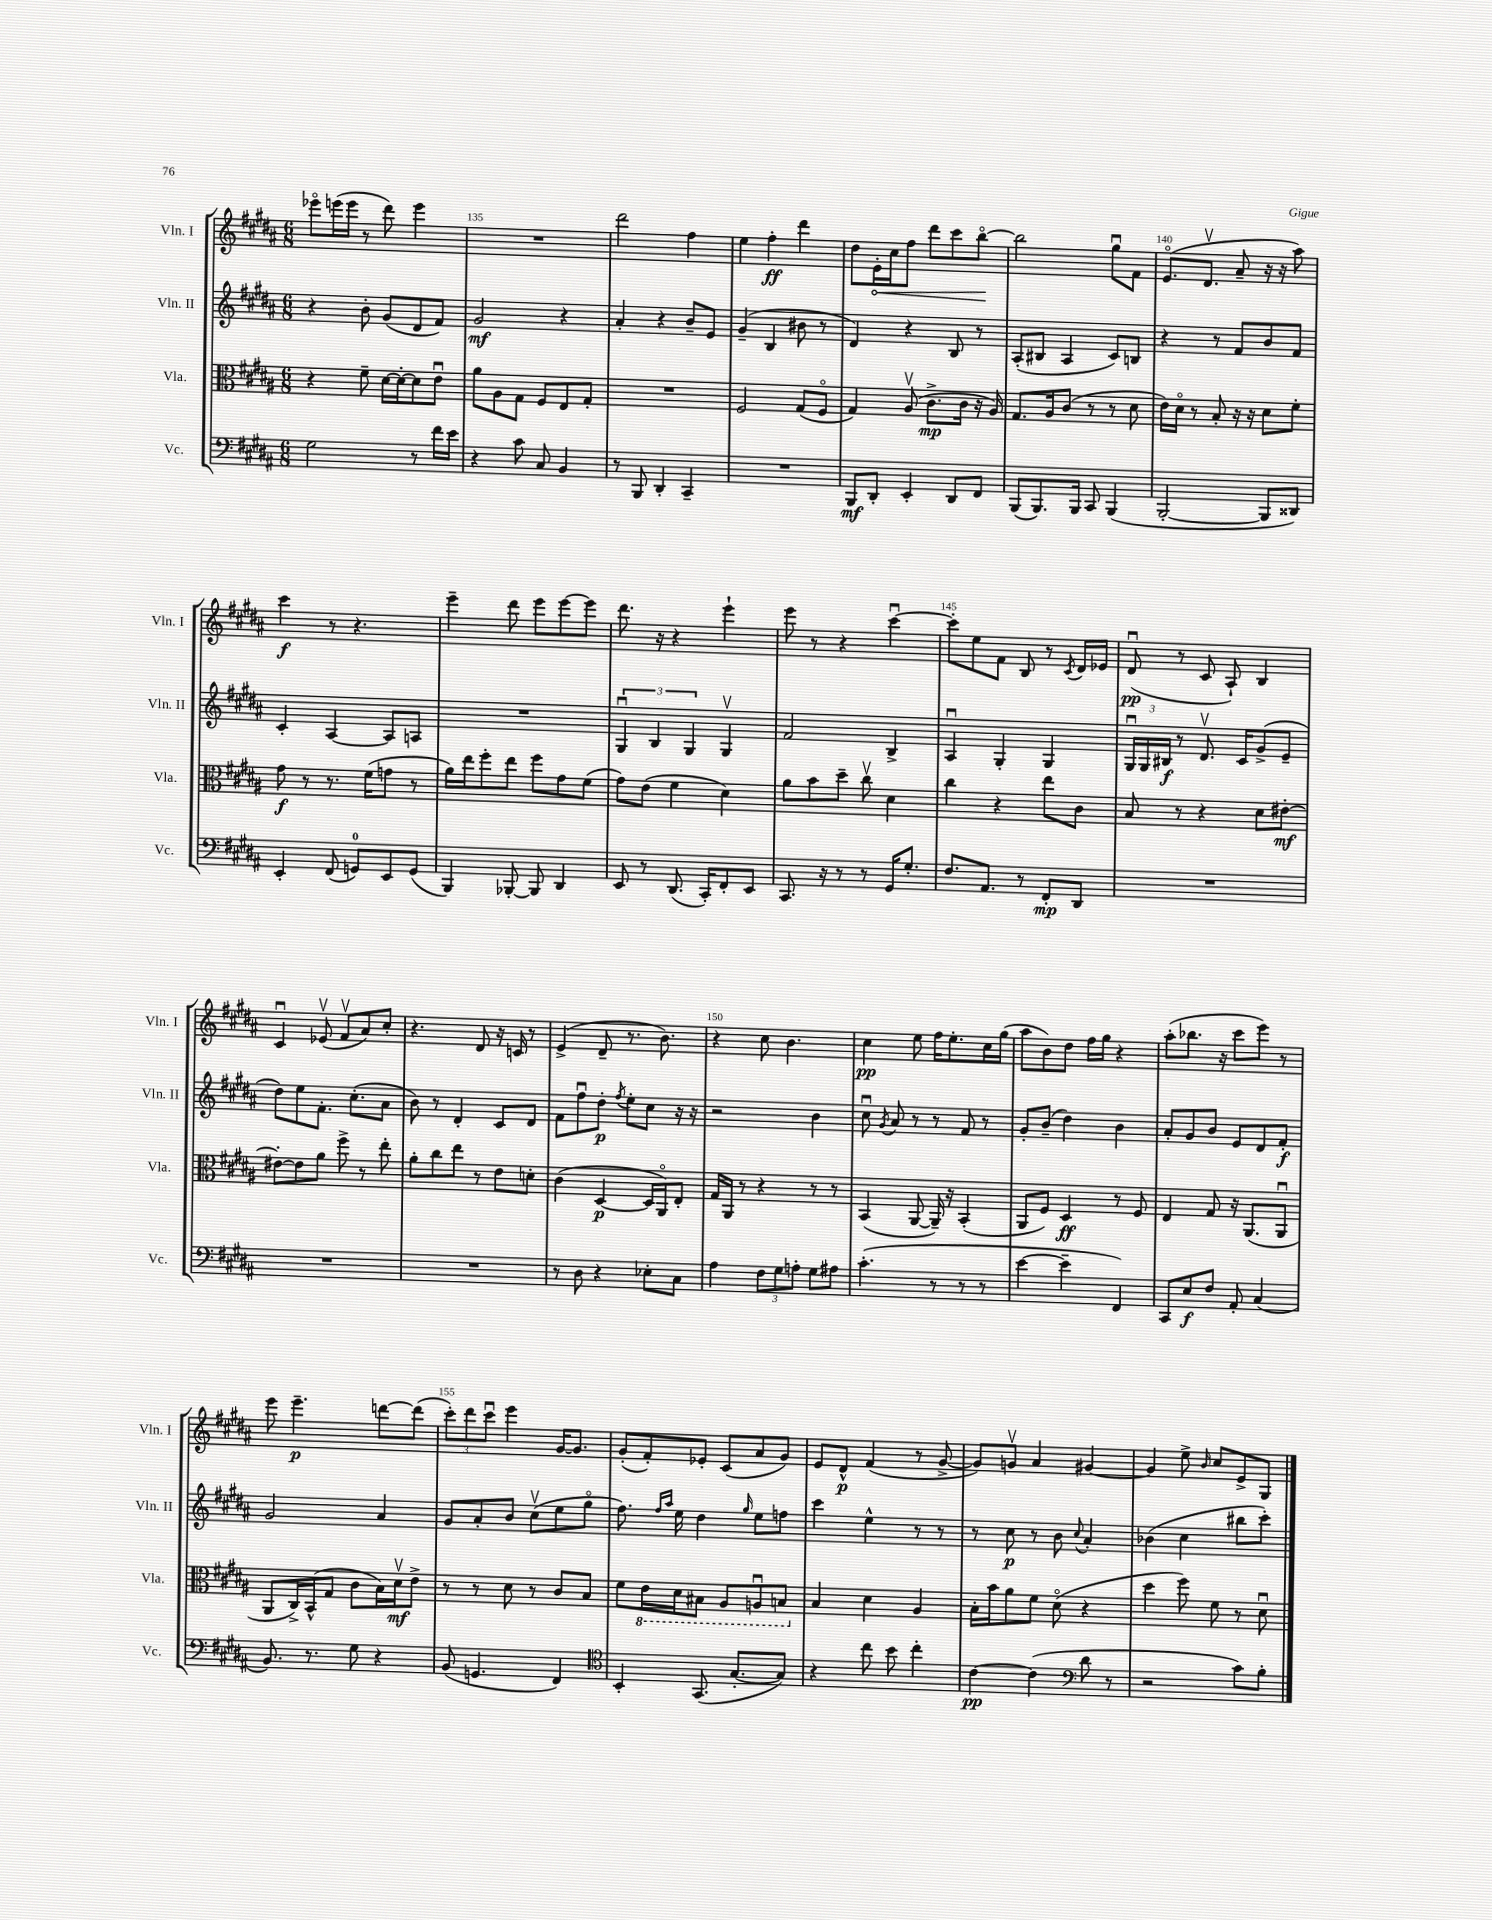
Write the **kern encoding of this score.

**kern	**dynam	**kern	**dynam	**kern	**dynam	**kern	**dynam
*part4	*part4	*part3	*part3	*part2	*part2	*part1	*part1
*staff4	*staff4	*staff3	*staff3	*staff2	*staff2	*staff1	*staff1
*I"Vc.	*	*I"Vla.	*	*I"Vln. II	*	*I"Vln. I	*
*I'Vc.	*	*I'Vla.	*	*I'Vln. II	*	*I'Vln. I	*
*clefF4	*	*clefC3	*	*clefG2	*	*clefG2	*
*k[f#c#g#d#a#]	*	*k[f#c#g#d#a#]	*	*k[f#c#g#d#a#]	*	*k[f#c#g#d#a#]	*
*M6/8	*	*M6/8	*	*M6/8	*	*M6/8	*
=134	=134	=134	=134	=134	=134	=134	=134
2G#\	.	4r	.	4r	.	8eee-X\L	.
.	.	.	.	.	.	(16eeen\L	.
.	.	.	.	.	.	16eee\JJ	.
.	.	8f#~\	.	8b'\	.	8r	.
.	.	[16d#\LL	.	(8g#/L	.	8ddd#\)	.
.	.	16d#'\J_	.	.	.	.	.
8r	.	8d#\]	.	8d#/	.	4eee\	.
16f#\LL	.	8eu\J	.	8f#/J)	.	.	.
16e\JJ	.	.	.	.	.	.	.
=135	=135	=135	=135	=135	=135	=135	=135
4r	.	8a#\L	.	2g#/	mf	2.r	.
.	.	8A#\	.	.	.	.	.
8c#\	.	8G#\J	.	.	.	.	.
8C#/	.	8F#/L	.	.	.	.	.
4BB/	.	8E/	.	4r	.	.	.
.	.	8G#'/J	.	.	.	.	.
=136	=136	=136	=136	=136	=136	=136	=136
8r	.	2.r	.	4a#'/	.	2ddd#\	.
8BBB/	.	.	.	.	.	.	.
4DD#'/	.	.	.	4r	.	.	.
4CC#~/	.	.	.	8b~/L	.	4ff#\	.
.	.	.	.	8e/J	.	.	.
=137	=137	=137	=137	=137	=137	=137	=137
2.r	.	2F#/	.	(4g#~/	.	4ee\	.
.	.	.	.	4B/	.	4ff#'\	ff
.	.	(8G#/L	.	8b#X\	.	4ddd#\	.
.	.	8F#/J	.	8r	.	.	.
=138	=138	=138	=138	=138	=138	=138	=138
8BBB/L	mf	4G#/)	.	4d#/)	.	8dd#\L	.
!	!	!	!	!	!	!	!LO:HP:b
8DD#'/J	.	.	.	.	.	16e'\L	<
.	.	.	.	.	.	16cc#\J	.
4EE'/	.	(8A#v/	.	4r	.	8ff#\J	.
.	.	8.c#^\L	mp	.	.	8ddd#\L	.
8DD#/L	.	.	.	8B/	.	8ccc#\	.
.	.	16c#\Jk	.	.	.	.	.
8FF#/J	.	16r	.	8r	.	[8bb\J	.
.	.	16A#/)	.	.	.	.	.
.	.	.	.	.	.	.	[
=139	=139	=139	=139	=139	=139	=139	=139
(8BBB/L	.	8.G#/L	.	(8A#'/L	.	2bb\]	.
8.BBB/)	.	.	.	8B#X/J	.	.	.
.	.	16A#/k	.	.	.	.	.
.	.	(8c#/J	.	4A#/	.	.	.
16BBB/Jk	.	.	.	.	.	.	.
8CC#/	.	8r	.	.	.	.	.
(4BBB/	.	8r	.	8c#/L)	.	8gg#u\L	.
.	.	8d#\	.	8Bn/J	.	8f#\J	.
=140	=140	=140	=140	=140	=140	=140	=140
[2BBB'/	.	16e\LL)	.	4r	.	(8.e/L	.
.	.	16d#\JJ	.	.	.	.	.
.	.	8r	.	.	.	.	.
.	.	.	.	.	.	8.d#v/J	.
.	.	8B'/	.	8r	.	.	.
.	.	16r	.	8f#/L	.	8a#~/	.
.	.	16r	.	.	.	.	.
8BBB/L]	.	8d#\L	.	8b/	.	16r	.
.	.	.	.	.	.	16r	.
8DD##X/J)	.	8f#'\J	.	8f#/J	.	8aa#\)	.
!!LO:LB:g=z
=141	=141	=141	=141	=141	=141	=141	=141
4EE'/	.	8g#\	f	4c#'/	.	4ccc#\	f
.	.	8r	.	.	.	.	.
(8FF#/	.	8.r	.	[4A#/	.	8r	.
8GGn/L)	.	.	.	.	.	4.r	.
.	.	(16f#\KL	.	.	.	.	.
8EE/	.	8gn\J	.	8A#/L]	.	.	.
(8GG/J	.	8r	.	8An/J	.	.	.
=142	=142	=142	=142	=142	=142	=142	=142
4BBB/)	.	16a#\LL)	.	2.r	.	4eee~\	.
.	.	16ee\J	.	.	.	.	.
.	.	8ff#'\	.	.	.	.	.
[8BBB-X'/	.	8ee\J	.	.	.	8ddd#\	.
8BBB-/]	.	8ff#\L	.	.	.	8eee\L	.
4DD#/	.	8g#\	.	.	.	[8eee\	.
.	.	(8f#\J	.	.	.	8eee\J]	.
=143	=143	=143	=143	=143	=143	=143	=143
8EE/	.	8g#\L)	.	6G#u/	.	8.ddd#\	.
8r	.	(8e\J	.	.	.	.	.
.	.	.	.	6B/	.	.	.
.	.	.	.	.	.	16r	.
(8.DD#/	.	4f#\	.	.	.	4r	.
.	.	.	.	6G#/	.	.	.
16CC#'/KL)	.	.	.	.	.	.	.
8FF#'/	.	4d#\)	.	4G#v/	.	4eee`\	.
8EE/J	.	.	.	.	.	.	.
=144	=144	=144	=144	=144	=144	=144	=144
8.CC#/	.	8a#\L	.	2f#/	.	8eee\	.
.	.	8b\	.	.	.	8r	.
16r	.	.	.	.	.	.	.
8r	.	8dd#~\J	.	.	.	4r	.
8r	.	8cc#v\	.	.	.	.	.
16GG#/KL	.	4d#\	.	4B^/	.	[4ccc#u\	.
8.G#'/J	.	.	.	.	.	.	.
=145	=145	=145	=145	=145	=145	=145	=145
8.F#/L	.	4cc#\	.	4A#u/	.	8ccc#'\L]	.
.	.	.	.	.	.	8ee\	.
8.AA#/J	.	.	.	.	.	.	.
.	.	4r	.	4G#'/	.	8f#\J	.
8r	.	.	.	.	.	8B/	.
8FF#'/L	mp	8ee\L	.	4G#/	.	8r	.
.	.	.	.	.	.	8qc#/	.
8DD#/J	.	8c#\J	.	.	.	16d#/LL	.
.	.	.	.	.	.	16e-X/JJ	.
=146	=146	=146	=146	=146	=146	=146	=146
2.r	.	8B/	.	24G#u/LL	.	(8d#u/	pp
.	.	.	.	24G#/	.	.	.
.	.	.	.	24B#X/JJ	f	.	.
.	.	8r	.	8r	.	8r	.
.	.	4r	.	8.d#v/	.	8c#/	.
.	.	.	.	.	.	8A#`/)	.
.	.	.	.	16c#/KL	.	.	.
.	.	8d#\L	.	(8g#^/	.	4B/	.
.	.	[8e#X'\J	mf	8e~/J	.	.	.
!!LO:LB:g=z
=147	=147	=147	=147	=147	=147	=147	=147
2.r	.	8e#X'\L_	.	8dd#\L)	.	4c#u/	.
.	.	8e#\]	.	8ee\	.	.	.
.	.	8a#\J	.	8.f#'\J	.	(8e-Xv/	.
.	.	8ff#^\	.	.	.	8f#v/L	.
.	.	.	.	(8.cc#'\L	.	.	.
.	.	8r	.	.	.	8a#/)	.
.	.	8ee'\	.	8a#\J	.	8cc#'/J	.
=148	=148	=148	=148	=148	=148	=148	=148
2.r	.	8a#'\L	.	8b\)	.	4.r	.
.	.	8cc#\	.	8r	.	.	.
.	.	8ee\J	.	4d#'/	.	.	.
.	.	8r	.	.	.	8d#/	.
.	.	8e\L	.	8c#/L	.	16r	.
.	.	.	.	.	.	16cn/	.
.	.	8dn'\J	.	8d#/J	.	8r	.
=149	=149	=149	=149	=149	=149	=149	=149
8r	.	(4c#\	.	8f#\L	.	(4e^/	.
8D#\	.	.	.	8ff#u\	.	.	.
4r	.	[4D#/	p	8dd#'\J	p	8d#~/	.
.	.	.	.	8qff#/	.	.	.
.	.	.	.	8ee'\L	.	8.r	.
8E-X'\L	.	16D#/LL]	.	8cc#\J	.	.	.
.	.	16AA#/J)	.	.	.	8.b\)	.
8C#\J	.	8E'/J	.	16r	.	.	.
.	.	.	.	16r	.	.	.
=150	=150	=150	=150	=150	=150	=150	=150
4A#\	.	16G#/LL	.	2r	.	4r	.
.	.	16AA#/JJ	.	.	.	.	.
.	.	8r	.	.	.	.	.
12F#\L	.	4r	.	.	.	8cc#\	.
12G#\	.	.	.	.	.	.	.
.	.	.	.	.	.	4.b\	.
12An'\J	.	.	.	.	.	.	.
8G#\L	.	8r	.	4b\	.	.	.
8A#X\J	.	8r	.	.	.	.	.
=151	=151	=151	=151	=151	=151	=151	=151
(4.c#'\	.	(4BB/	.	8cc#u\	.	4cc#\	pp
.	.	.	.	8qg#/	.	.	.
.	.	.	.	8a#/	.	.	.
.	.	[8AA#/	.	8r	.	8ee\	.
8r	.	16AA#~/])	.	8r	.	16ff#\KL	.
.	.	16r	.	.	.	8.ee'\	.
8r	.	(4BB'/	.	8f#/	.	.	.
8r	.	.	.	8r	.	16cc#\L	.
.	.	.	.	.	.	(16gg#\JJ	.
=152	=152	=152	=152	=152	=152	=152	=152
[4e\	.	8AA#/L	.	8g#'/L	.	8aa#\L	.
.	.	8F#/J)	.	(8b~/J	.	8b\)	.
4e~\]	.	4D#/	ff	4dd#\)	.	8dd#\J	.
.	.	.	.	.	.	16ff#\LL	.
.	.	.	.	.	.	16gg#\JJ	.
4FF#/)	.	8r	.	4b\	.	4r	.
.	.	8F#/	.	.	.	.	.
=153	=153	=153	=153	=153	=153	=153	=153
8CC#/L	.	4E/	.	8a#'/L	.	(8aa#'\L	.
8E/	f	.	.	8g#/	.	8.bb-X\J	.
8F#/J	.	8G#/	.	8b/J	.	.	.
.	.	.	.	.	.	16r	.
8AA#'/	.	16r	.	8e/L	.	8ccc#\L	.
.	.	(8.AA#/L	.	.	.	.	.
(4C#/	.	.	.	8d#/	.	8eee\J)	.
.	.	8AA#u/J	.	8f#'/J	f	8r	.
!!LO:LB:g=z
=154	=154	=154	=154	=154	=154	=154	=154
8.BB/)	.	8AA#/L	.	2g#/	.	8eee\	.
.	.	16C#^/L)	.	.	.	4.eee~\	p
8.r	.	(16BB^^/J	.	.	.	.	.
.	.	8G#/J	.	.	.	.	.
8G#\	.	8c#\L	.	.	.	.	.
4r	.	16B\L)	.	4a#/	.	[8dddn\L	.
.	.	16d#v\J	mf	.	.	.	.
.	.	8e^\J	.	.	.	(8ddd\J]	.
=155	=155	=155	=155	=155	=155	=155	=155
(8BB/	.	8r	.	8g#/L	.	12ccc#'\L)	.
.	.	.	.	.	.	12ddd#\	.
4.GGn/	.	8r	.	8a#'/	.	.	.
.	.	.	.	.	.	12ccc#u\J	.
.	.	8d#\	.	8b/J	.	4eee\	.
.	.	8r	.	(8cc#v\L	.	.	.
4FF#/)	.	8c#/L	.	8ee\	.	[16g#/KL	.
.	.	.	.	.	.	8.g#/J]	.
.	.	8B/J	.	8gg#\J	.	.	.
=156	=156	=156	=156	=156	=156	=156	=156
*clefC4	*	*	*	*	*	*	*
4BB'/	.	8f#\L	.	8.ff#\)	.	(8g#'/L	.
*	*	*8ba	*	*	*	*	*
.	.	16E\L	.	.	.	8f#'/)	.
.	.	.	.	16qqff#/LL	.	.	.
.	.	.	.	16qqaa#/JJ	.	.	.
.	.	16D#\J	.	16ee\	.	.	.
(8.GG#/	.	8BB#X\J	.	4dd#\	.	8e-X'/J	.
.	.	8AA#/L	.	.	.	(8c#/L	.
[8.G#'/L	.	.	.	.	.	.	.
.	.	.	.	16qqgg#/	.	.	.
.	.	8AAnu/	.	8ee\L	.	8a#/	.
8G#/J])	.	8BBn/J	.	8ffn\J	.	8g#/J)	.
=157	=157	=157	=157	=157	=157	=157	=157
*	*	*X8ba	*	*	*	*	*
4r	.	4B/	.	4ccc#\	.	8e/L	.
.	.	.	.	.	.	8d#^^/J	p
8cc#\	.	4d#\	.	4ee^^\	.	(4f#/	.
8b\	.	.	.	.	.	.	.
4cc#'\	.	4A#/	.	8r	.	8r	.
.	.	.	.	8r	.	[8g#^/	.
=158	=158	=158	=158	=158	=158	=158	=158
[4c#\	pp	16B'\LL	.	8r	.	8g#/L])	.
.	.	16b\J	.	.	.	.	.
.	.	8a#\	.	8cc#\	p	8gnv/J	.
(4c#\]	.	8f#\J	.	8r	.	4a#/	.
.	.	(8d#\	.	8b\	.	.	.
*clefF4	*	*	*	*	*	*	*
.	.	.	.	8qqcc#/	.	.	.
8d#\	.	4r	.	4a#'/	.	[4g#X/	.
8r	.	.	.	.	.	.	.
=159	=159	=159	=159	=159	=159	=159	=159
2r	.	4dd#\	.	(4b-X\	.	4g#/]	.
.	.	8ff#\)	.	4cc#\	.	8ee^\	.
.	.	.	.	.	.	16qqb/	.
.	.	8f#\	.	.	.	8cc#/L	.
8c#\L)	.	8r	.	8bb#X\L	.	8e^/	.
8B'\J	.	8d#u\	.	8ccc#'\J)	.	8G#/J	.
==	==	==	==	==	==	==	==
*-	*-	*-	*-	*-	*-	*-	*-
